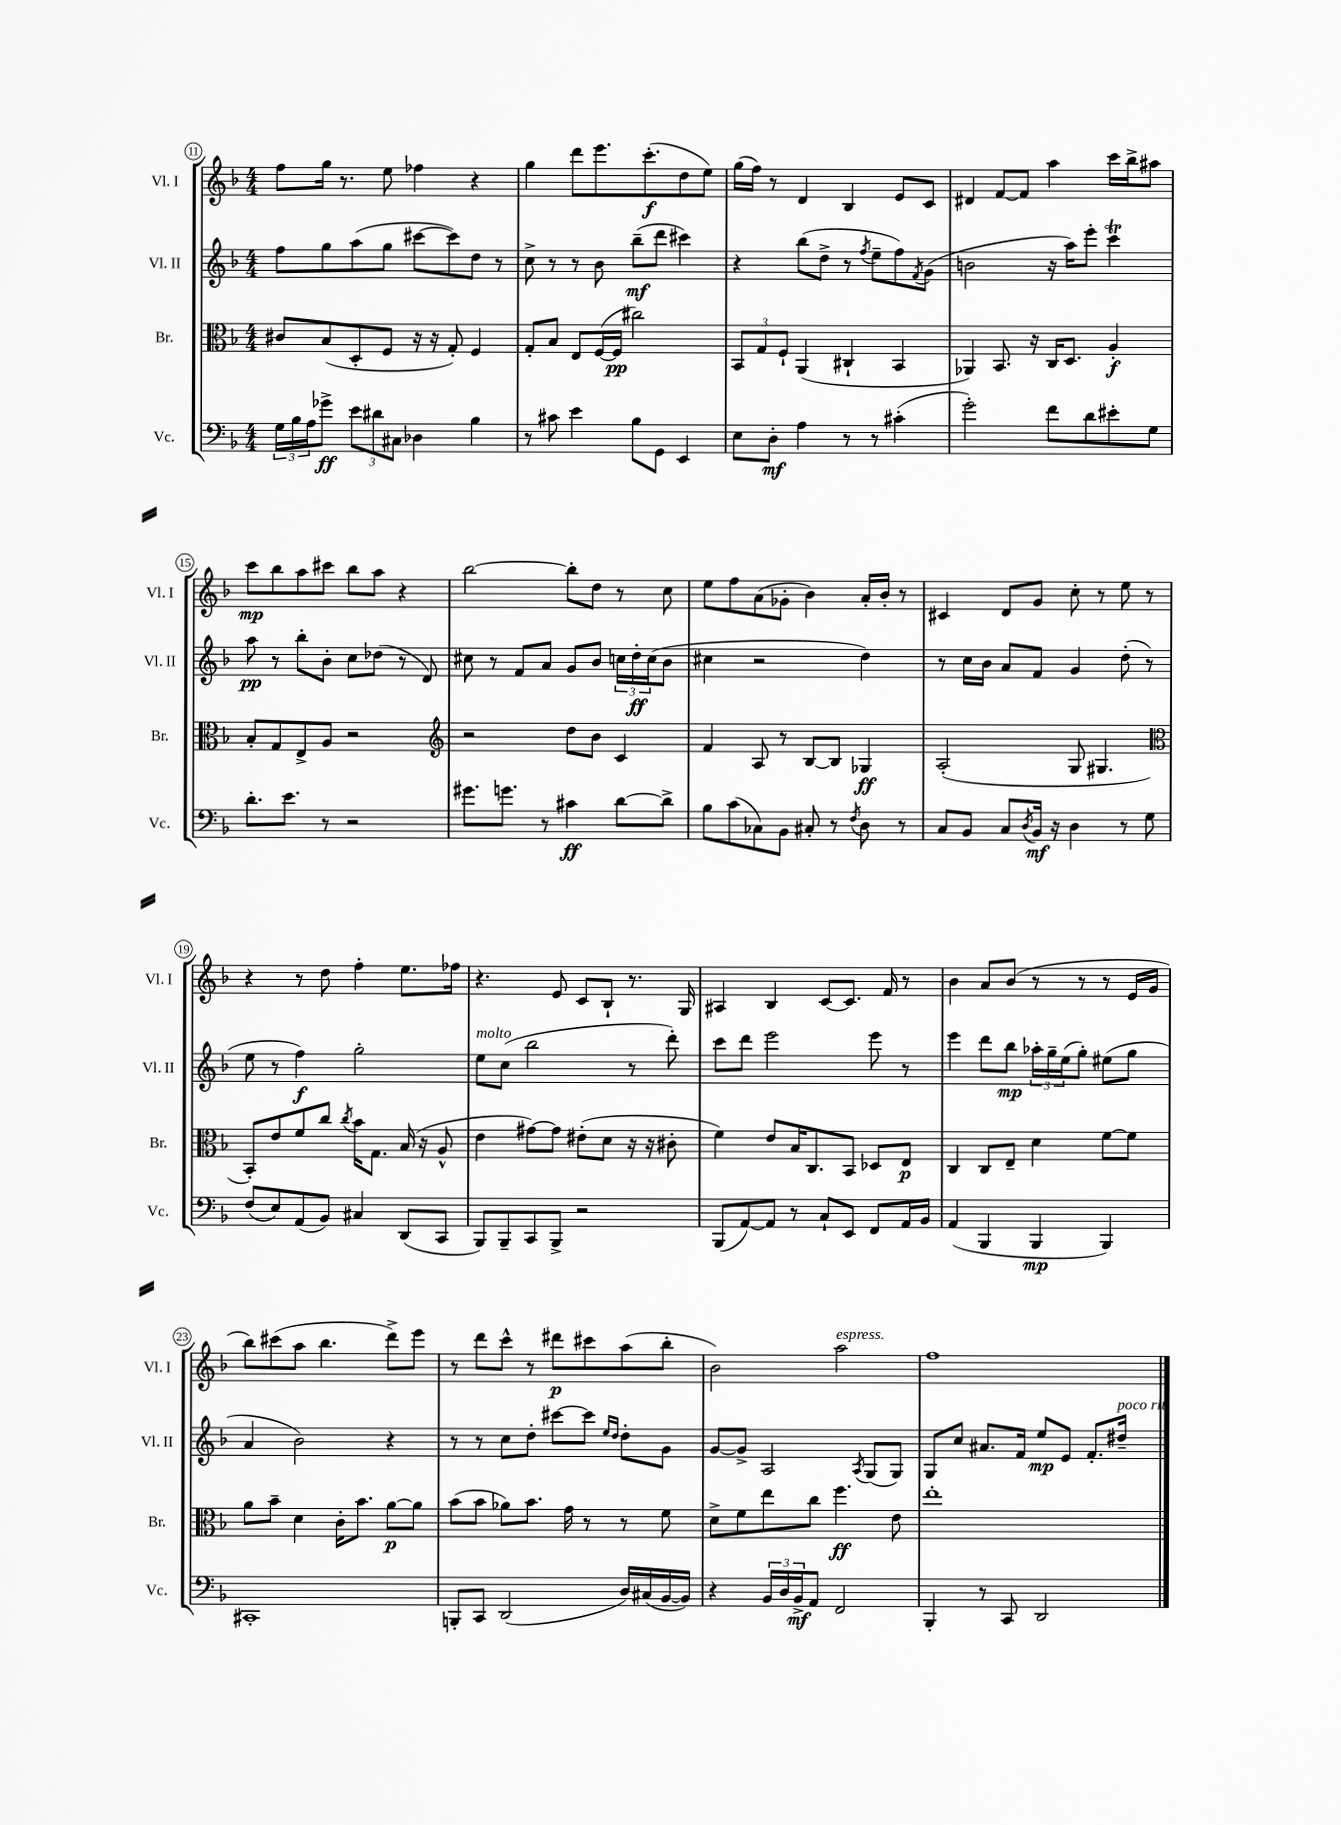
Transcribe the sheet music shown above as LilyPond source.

<<
\new StaffGroup <<
\new Staff = "s0" \with { instrumentName = "Vl. I" shortInstrumentName = "Vl. I" } {
    \clef treble \key f \major \numericTimeSignature \time 4/4
    f''8 g''16 r8. e''8 fes''4 r4 |
    g''4 d'''8 e'''8. c'''8.-.\f( d''8 e''8) |
    g''16( f''16) r8 d'4 bes4 e'8 c'8 |
    dis'4 f'8~ f'8 a''4 c'''16 bes''16-> ais''8 |
    c'''8\mp bes''8 a''8 cis'''8 bes''8 a''8 r4 |
    bes''2~ bes''8-. d''8 r8 c''8 |
    e''8 f''8 a'8( ges'8-. bes'4) a'16-. bes'16-. r8 |
    cis'4 d'8 g'8 c''8-. r8 e''8 r8 |
    r4 r8 d''8 f''4-. e''8. fes''16 |
    r4. e'8 c'8 bes8-! r8. g16 |
    ais4 bes4 c'8~ c'8. f'16 r8 |
    bes'4 a'8 bes'8( r8 r8 r8 e'16 g'16 |
    bes''8) cis'''8( a''8 bes''4. d'''8->) e'''8 |
    r8 d'''8 c'''8-^ r8 dis'''8\p cis'''8 a''8( bes''8-. |
    bes'2) a''2^\markup { \italic "espress." } |
    f''1 \bar "|." |
}
\new Staff = "s1" \with { instrumentName = "Vl. II" shortInstrumentName = "Vl. II" } {
    \clef treble \key f \major \numericTimeSignature \time 4/4
    f''8 g''8 a''8( g''8 cis'''8~ cis'''8) d''8 r8 |
    c''8-> r8 r8 bes'8 bes''8--\mf( d'''8 cis'''4) |
    r4 bes''8( d''8-> r8 \acciaccatura { f''8 } e''8-- f''8) \acciaccatura { f'8 } g'8( |
    b'2 r16 a''16) e'''8-. c'''4\trill |
    a''8\pp r8 bes''8-. bes'8-. c''8 des''8( r8 d'8) |
    cis''8 r8 f'8 a'8 g'8 bes'8 \tuplet 3/2 { c''16 d''16-.\ff c''16( } bes'8 |
    cis''4 r2 d''4) |
    r8 c''16 bes'16 a'8 f'8 g'4 d''8-.( r8 |
    e''8 r8 f''4\f) g''2-. |
    e''8^\markup { \italic "molto" } c''8( bes''2 r8 d'''8-.) |
    c'''8 d'''8 e'''2 e'''8 r8 |
    e'''4 d'''8 bes''8\mp \tuplet 3/2 { aes''16-. g''16-- e''16( } g''8-.) eis''8( g''8 |
    a'4 bes'2) r4 |
    r8 r8 c''8 d''8-. cis'''8~ cis'''8 \grace { e''16 d''16 } d''8-. g'8 |
    g'8~ g'8-> a2 \acciaccatura { a8 } g8( g8) |
    g8 c''8 ais'8. f'16 e''8\mp e'8 f'8.-. dis''16--^\markup { \italic "poco rit." } \bar "|." |
}
\new Staff = "s2" \with { instrumentName = "Br." shortInstrumentName = "Br." } {
    \clef alto \key f \major \numericTimeSignature \time 4/4
    cis'8 bes8( d8-. f8 r16 r16 g8-.) f4 |
    g8-. bes8 e8 f16~( f16\pp cis''2) |
    \tuplet 3/2 { bes,8 g8 f8-! } a,4( cis4-! bes,4 |
    aes,4) bes,8. r16 c16 d8. a4-.\f |
    bes8-. g8 e8-> a8 r2 |
    \clef treble r2 d''8 bes'8 c'4 |
    f'4 a8 r8 bes8~ bes8 ges4\ff |
    a2-.( g8 gis4. |
    \clef alto bes,8-.) e'8 f'8 c''8 \acciaccatura { c''8 } bes'16 g8. bes16( r16 a8-^ |
    e'4 gis'8~) gis'8 eis'8-.( d'8 r16 r16 cis'8-. |
    f'4) e'8 bes16 c8. bes,8 des8 e8\p |
    c4 c8 e8-- d'4 f'8~ f'8 |
    a'8 bes'8-- d'4 c'16-. bes'8. a'8~\p a'8 |
    bes'8( bes'8 aes'8) bes'8. g'16 r8 r8 f'8 |
    d'8-> f'8 e''8 c''8 f''4.\ff e'8 |
    e''1-. \bar "|." |
}
\new Staff = "s3" \with { instrumentName = "Vc." shortInstrumentName = "Vc." } {
    \clef bass \key f \major \numericTimeSignature \time 4/4
    \tuplet 3/2 { g16 bes16 a16 } ges'8->\ff \tuplet 3/2 { e'8 dis'8 cis8 } des4 bes4 |
    r8 cis'8 e'4 bes8 g,8 e,4 |
    e8 d8-.\mf a4 r8 r8 cis'4-.( |
    g'2-.) f'8 d'8 eis'8-. g8 |
    d'8.-. e'8. r8 r2 |
    gis'8. g'8. r8 cis'4\ff d'8~ d'8-> |
    bes8 c'8( ces8) bes,8 cis8-. r8 \acciaccatura { f8 } d8 r8 |
    c8 bes,8 c8 \acciaccatura { d8 } bes,16\mf r16 d4 r8 g8 |
    f8( e8) a,8( bes,8) cis4 d,8( c,8 |
    bes,,8) bes,,8-- c,8 bes,,8-> r2 |
    bes,,8( a,8~) a,8 r8 c8-! e,8 f,8 a,16 bes,16 |
    a,4( bes,,4 bes,,4\mp bes,,4) |
    cis,1-. |
    b,,8-. c,8 d,2( d16) cis16( bes,16~ bes,16) |
    r4 \tuplet 3/2 { bes,16 d16 bes,16->\mf } a,8 f,2 |
    bes,,4-. r8 c,8 d,2 \bar "|." |
}
>>
>>
\layout { \context { \Score currentBarNumber = #11 \override BarNumber.stencil = #(make-stencil-circler 0.1 0.3 ly:text-interface::print) } }
